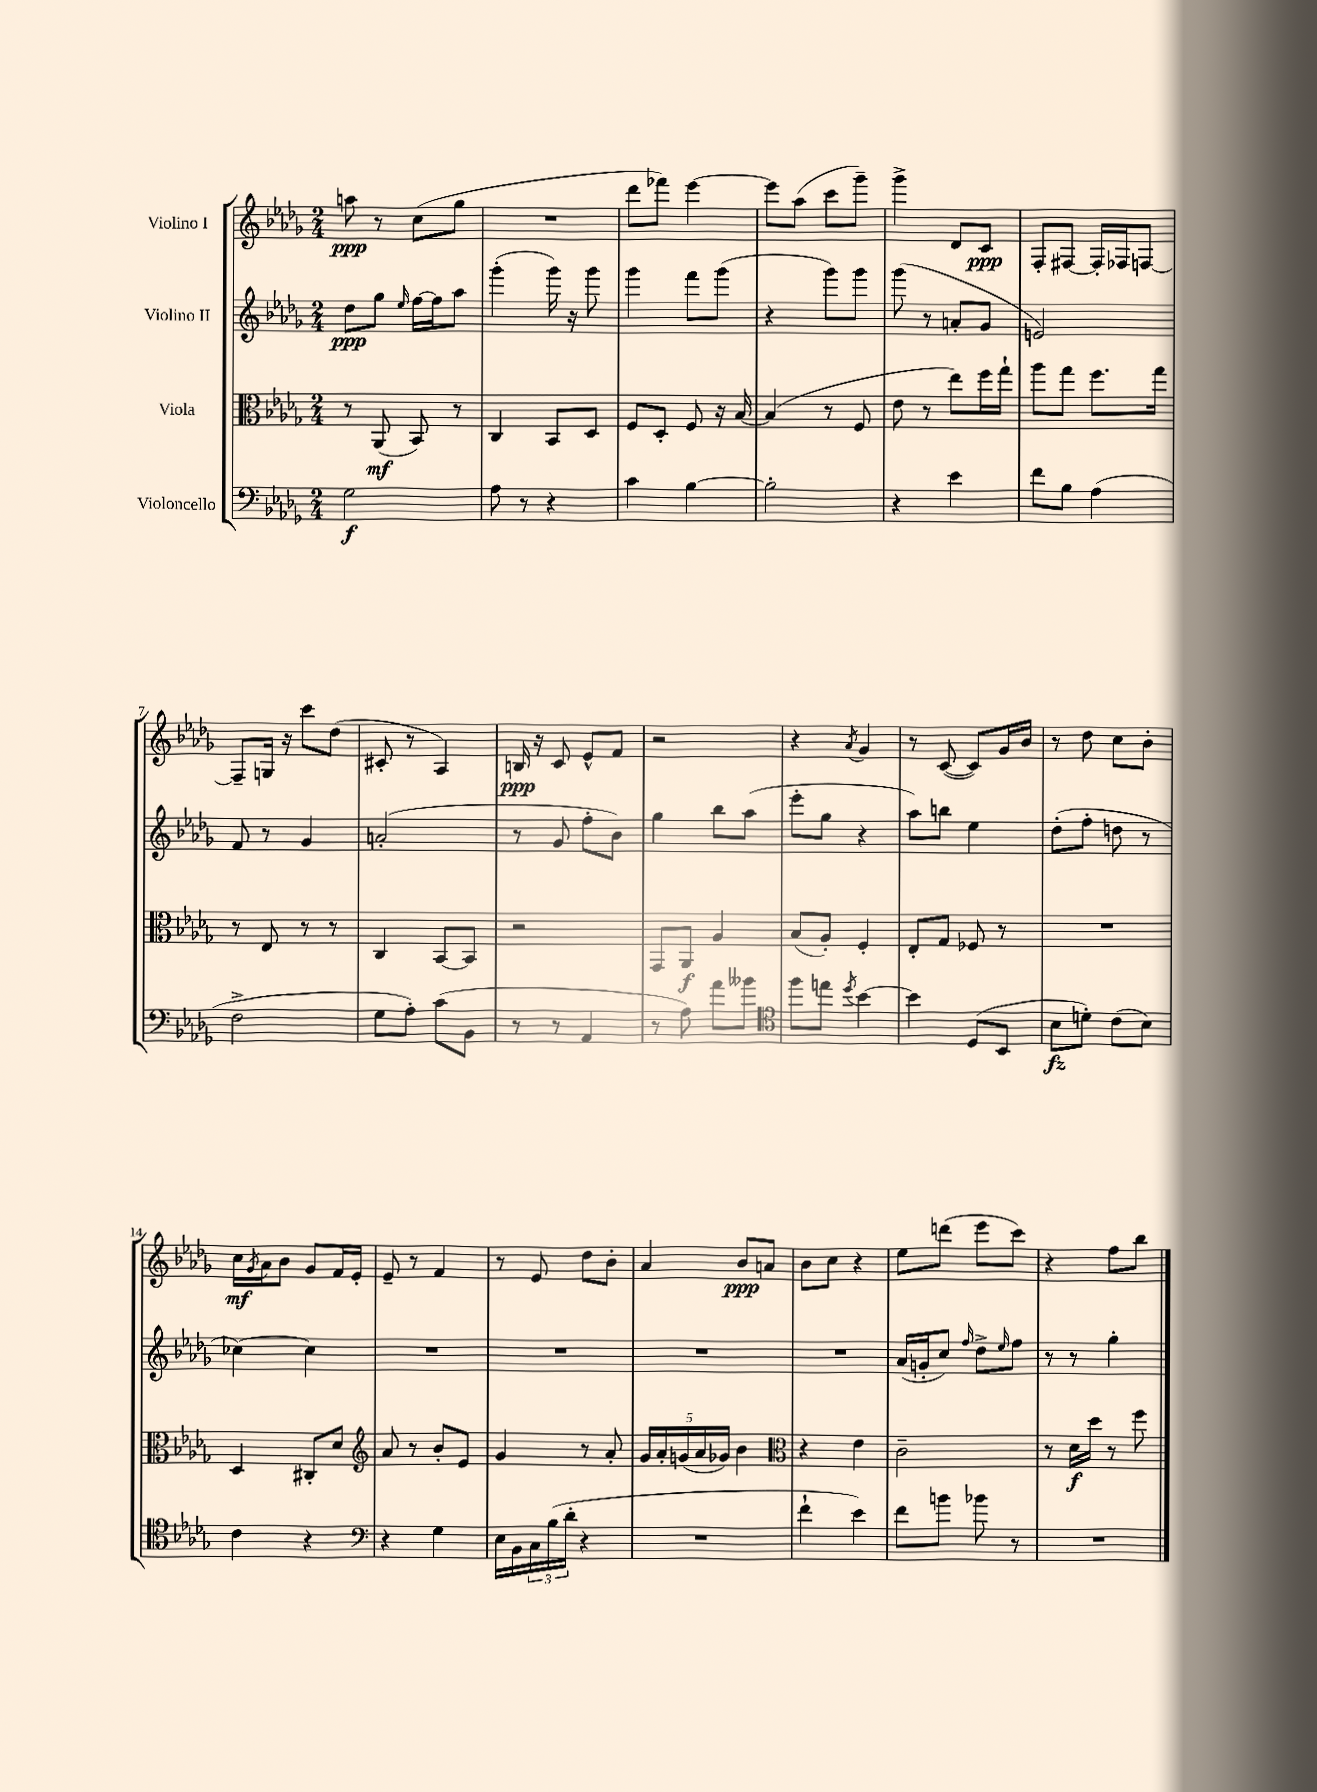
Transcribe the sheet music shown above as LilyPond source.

<<
\new StaffGroup <<
\new Staff = "s0" \with { instrumentName = "Violino I" } {
    \clef treble \key des \major \numericTimeSignature \time 2/4
    a''8\ppp r8 c''8( ges''8 |
    R2 |
    des'''8 fes'''8) ees'''4~ |
    ees'''8 aes''8( c'''8 ges'''8--) |
    ges'''4-> des'8 c'8\ppp |
    f8-. fis8~ fis16-. fes16 f8~ |
    f8-- g16 r16 c'''8 des''8( |
    cis'8-. r8 aes4) |
    b16\ppp r16 c'8 ees'8-^ f'8 |
    r2 |
    r4 \acciaccatura { aes'8 } ges'4 |
    r8 c'8~( c'8) ges'16 bes'16 |
    r8 des''8 c''8 bes'8-. |
    c''16\mf \acciaccatura { ges'8 } aes'16 bes'8 ges'8 f'16 ees'16-. |
    ees'8-- r8 f'4 |
    r8 ees'8 des''8 bes'8-. |
    aes'4 bes'8\ppp a'8 |
    bes'8 c''8 r4 |
    ees''8 d'''8( ees'''8 c'''8) |
    r4 f''8 bes''8 \bar "|." |
}
\new Staff = "s1" \with { instrumentName = "Violino II" } {
    \clef treble \key des \major \numericTimeSignature \time 2/4
    des''8\ppp ges''8 \grace { ees''16 } f''16~ f''16 aes''8 |
    ges'''4-.( ges'''16) r16 ges'''8 |
    ges'''4 f'''8 ges'''8( |
    r4 ges'''8) ges'''8 |
    ges'''8( r8 a'8-. ges'8 |
    e'2) |
    f'8 r8 ges'4 |
    a'2-.( |
    r8 ges'8 f''8-. bes'8) |
    ges''4 bes''8 aes''8( |
    ees'''8-. ges''8 r4 |
    aes''8) b''8 ees''4 |
    des''8-.( f''8-. d''8 r8 |
    ces''4~) ces''4 |
    R2 |
    R2 |
    R2 |
    R2 |
    aes'16( g'16-. c''8) \grace { f''16 } des''8-> \grace { ees''16 } f''8 |
    r8 r8 ges''4-. \bar "|." |
}
\new Staff = "s2" \with { instrumentName = "Viola" } {
    \clef alto \key des \major \numericTimeSignature \time 2/4
    r8 aes,8\mf( bes,8) r8 |
    c4 bes,8 des8 |
    f8 des8-. f8 r16 bes16~ |
    bes4( r8 f8 |
    ees'8 r8 ees''8) f''16 ges''16-! |
    aes''8 ges''8 f''8. ges''16 |
    r8 ees8 r8 r8 |
    c4 bes,8~ bes,8 |
    r2 |
    ges,8 aes,8\f aes4 |
    bes8( aes8-.) f4-. |
    ees8-. ges8 fes8 r8 |
    R2 |
    des4 cis8-. des'8 |
    \clef treble aes'8 r8 bes'8-. ees'8 |
    ges'4 r8 aes'8-. |
    \tuplet 5/4 { ges'16 aes'16-. g'16( aes'16 ges'16) } bes'4 |
    \clef alto r4 ees'4 |
    c'2-- |
    r8 des'16\f des''16 r8 f''8 \bar "|." |
}
\new Staff = "s3" \with { instrumentName = "Violoncello" } {
    \clef bass \key des \major \numericTimeSignature \time 2/4
    ges2\f |
    aes8 r8 r4 |
    c'4 bes4~ |
    bes2-. |
    r4 ees'4 |
    f'8 bes8 aes4( |
    f2-> |
    ges8 aes8-.) c'8( bes,8 |
    r8 r8 aes,4 |
    r8 aes8) aes'8 beses'8 |
    \clef tenor f''8 e''8 \acciaccatura { des''8 } bes'4~ |
    bes'4 des8( bes,8 |
    bes8\fz d'8-.) c'8( bes8) |
    c'4 r4 |
    \clef bass r4 ges4 |
    ees16 bes,16 \tuplet 3/2 { c16 bes16( des'16-. } r4 |
    R2 |
    f'4-! ees'4) |
    f'8 b'8 bes'8 r8 |
    R2 \bar "|." |
}
>>
>>
